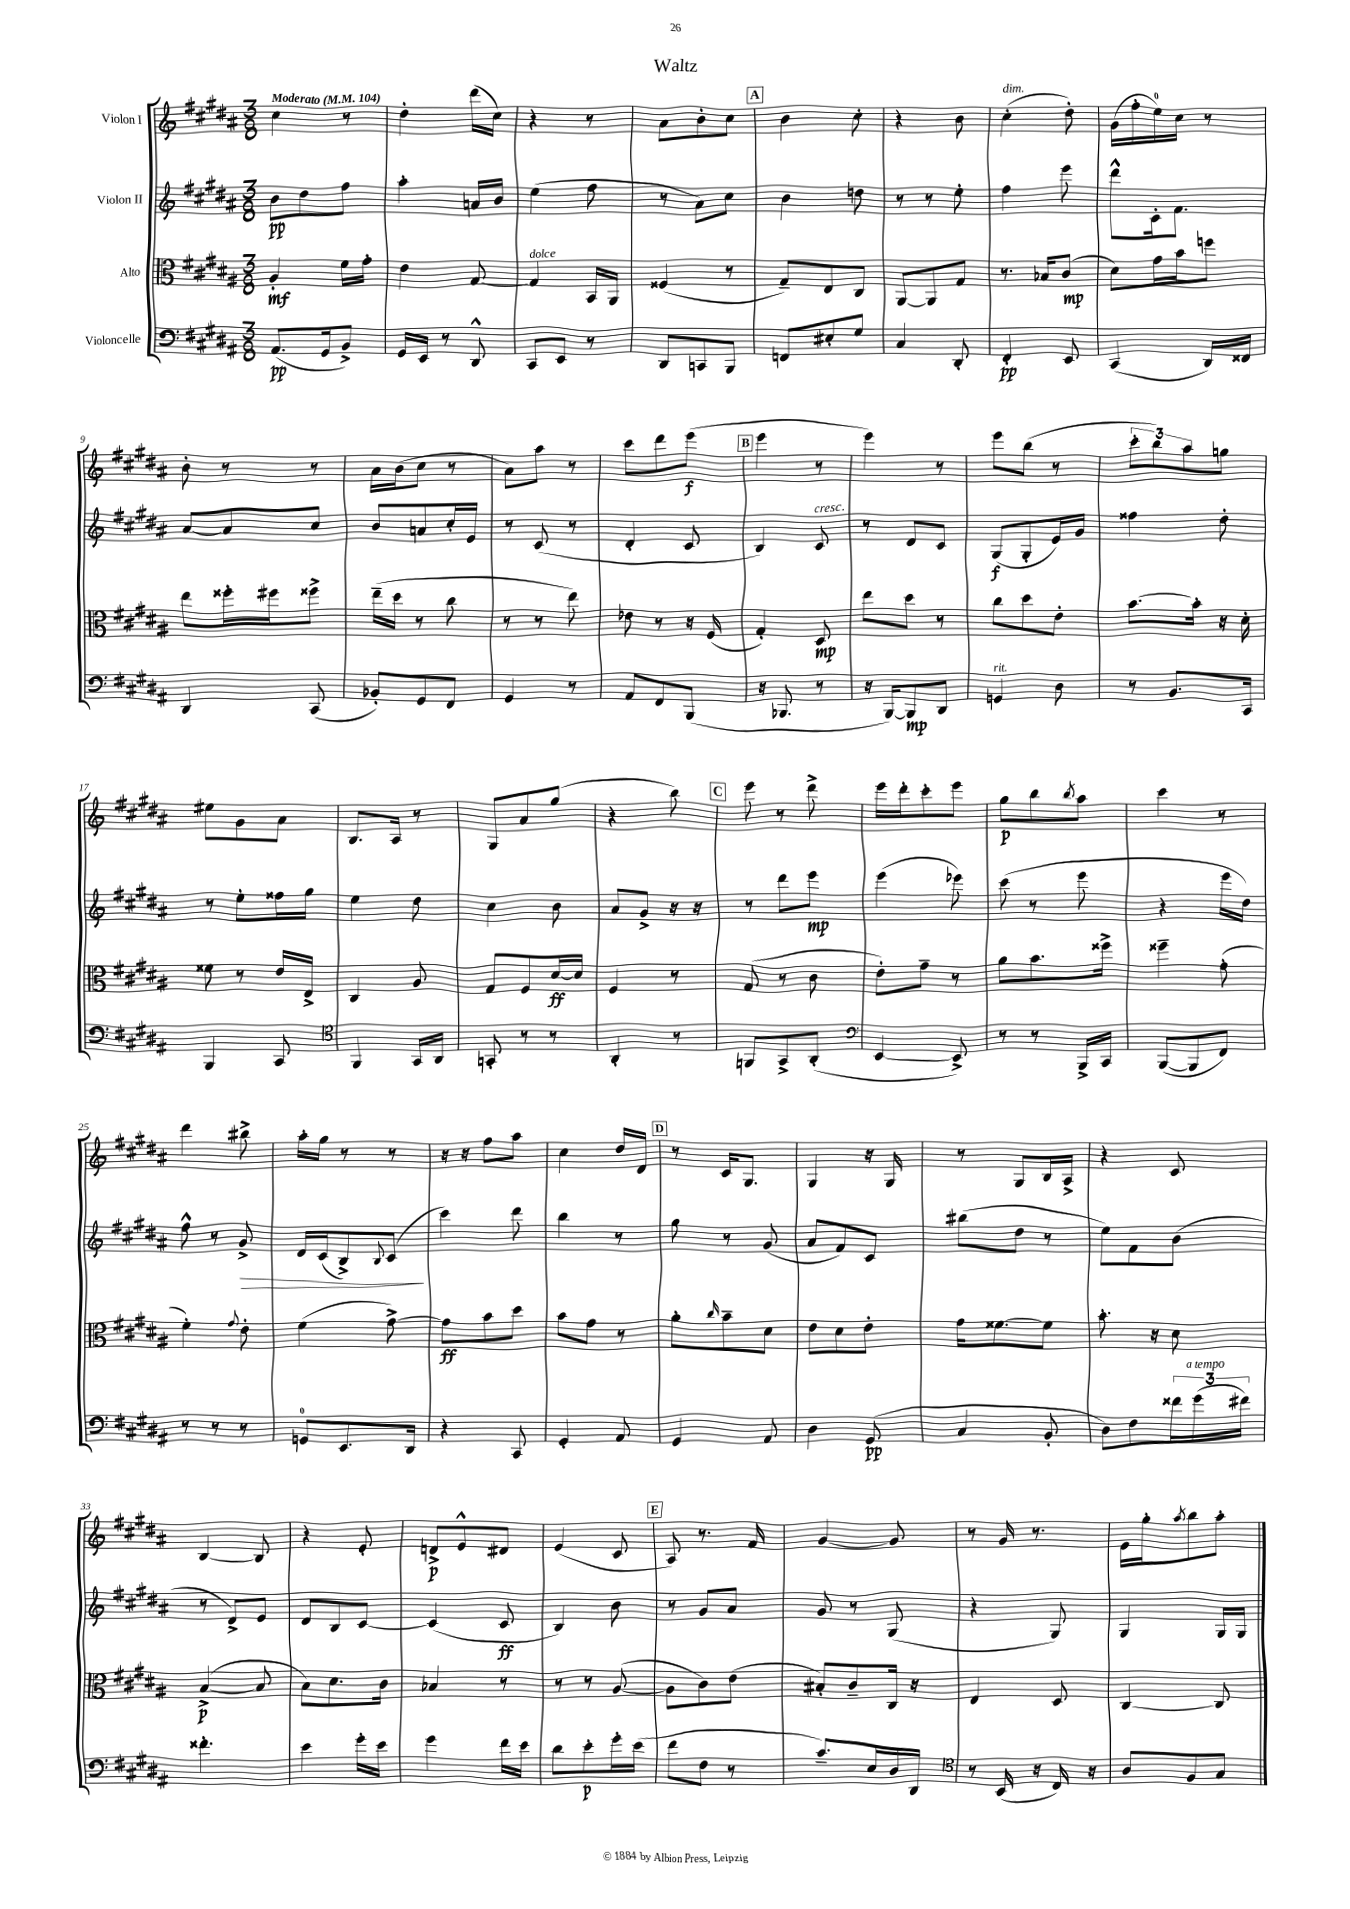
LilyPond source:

\header { title = "Waltz" }
<<
\new StaffGroup <<
\new Staff = "s0" \with { instrumentName = "Violon I" } {
    \clef treble \key b \major \numericTimeSignature \time 3/8 \tempo "Moderato" 4 = 104
    cis''4 r8 |
    dis''4-. dis'''16( cis''16) |
    r4 r8 |
    ais'8 b'8-. cis''8 |
    \mark \markup { \box "A" } b'4 cis''8-. |
    r4 b'8 |
    cis''4-.^\markup { \italic "dim." }( dis''8-.) |
    gis'16( fis''16-. e''16-0) cis''16 r8 |
    b'8-. r8 r8 |
    ais'16 b'16( cis''8 r8 |
    ais'8) ais''8 r8 |
    cis'''8 dis'''8 e'''8\f( |
    \mark \markup { \box "B" } e'''4 r8 |
    e'''4) r8 |
    e'''8 b''8( r8 |
    \tuplet 3/2 { cis'''8-. b''8) ais''8 } g''8 |
    eis''8 gis'8 ais'8 |
    b8. ais16 r8 |
    gis8 ais'8 gis''8( |
    r4 b''8) |
    \mark \markup { \box "C" } e'''8 r8 dis'''8-> |
    e'''16 dis'''16-. cis'''8-. e'''8 |
    gis''8\p b''8 \acciaccatura { b''8 } ais''8 |
    cis'''4 r8 |
    dis'''4 bis''8-> |
    ais''16-. gis''16 r8 r8 |
    r16 r16 fis''8 ais''8 |
    cis''4 dis''16 dis'16 |
    \mark \markup { \box "D" } r8 cis'16 gis8. |
    gis4 r16 gis16 |
    r8 gis8 b16 ais16-> |
    r4 cis'8 |
    b4~ b8 |
    r4 e'8-. |
    d'8->\p e'8-^ dis'8 |
    e'4( cis'8 |
    \mark \markup { \box "E" } ais8) r8. fis'16 |
    gis'4~ gis'8 |
    r8 gis'16 r8. |
    e'16 gis''16-. \acciaccatura { ais''8 } b''8 ais''8-. \bar "|." |
}
\new Staff = "s1" \with { instrumentName = "Violon II" } {
    \clef treble \key b \major \numericTimeSignature \time 3/8
    b'8\pp dis''8 fis''8 |
    ais''4-. a'16 b'16 |
    e''4( fis''8 |
    r8 ais'8) cis''8 |
    \mark \markup { \box "A" } b'4 d''8 |
    r8 r8 e''8-. |
    fis''4 e'''8 |
    dis'''8-^ cis'16-. fis'8. |
    ais'8~ ais'8 cis''8 |
    b'8 a'8 cis''16-. e'16 |
    r8 cis'8( r8 |
    dis'4-. cis'8 |
    \mark \markup { \box "B" } b4) cis'8^\markup { \italic "cresc." } |
    r8 dis'8 cis'8 |
    gis8\f( gis8-. e'16) gis'16 |
    fisis''4 dis''8-. |
    r8 e''8-. fisis''16 gis''16 |
    e''4 dis''8 |
    cis''4 b'8 |
    ais'8 gis'8-> r16 r16 |
    \mark \markup { \box "C" } r8 dis'''8 e'''8\mp |
    e'''4( ees'''8) |
    cis'''8( r8 e'''8 |
    r4 e'''16 dis''16) |
    fis''8-^ r8 gis'8->\> |
    dis'16 cis'16( b8->) \appoggiatura { b8 } cis'8\!( |
    cis'''4) dis'''8 |
    b''4 r8 |
    \mark \markup { \box "D" } gis''8 r8 gis'8( |
    ais'8 fis'8) cis'8 |
    bis''8( dis''8 r8 |
    e''8) fis'8 b'8( |
    r8 dis'8->) e'8 |
    dis'8 b8 cis'8~ |
    cis'4( cis'8\ff |
    b4) b'8 |
    \mark \markup { \box "E" } r8 gis'8 ais'8 |
    gis'8 r8 gis8( |
    r4 gis8) |
    gis4 gis16 gis16 \bar "|." |
}
\new Staff = "s2" \with { instrumentName = "Alto" } {
    \clef alto \key b \major \numericTimeSignature \time 3/8
    ais4-.\mf fis'16 gis'16-. |
    e'4 gis8~ |
    gis4^\markup { \italic "dolce" } b,16 ais,16 |
    fisis4( r8 |
    \mark \markup { \box "A" } gis8--) e8 cis8 |
    ais,8~ ais,8 gis8 |
    r8. bes16 cis'8\mp( |
    dis'8) gis'16 b'16 f''8 |
    e''8 fisis''16-. fis''16 fisis''8-> |
    e''16--( dis''16 r8 cis''8 |
    r8 r8 e''8) |
    ees'8 r8 r16 fis16( |
    \mark \markup { \box "B" } gis4-.) dis8\mp |
    e''8 dis''8 r8 |
    cis''8 dis''8 e'8-. |
    b'8.~ b'16-. r16 dis'16-. |
    fisis'8 r8 e'16 e16-> |
    cis4 ais8 |
    gis8 fis8 dis'16~\ff dis'16 |
    fis4 r8 |
    \mark \markup { \box "C" } gis8( r8 cis'8 |
    e'8-.) gis'8-- r8 |
    ais'8 b'8. fisis''16-> |
    fisis''4-- gis'8-.( |
    fis'4-.) \appoggiatura { gis'8 } e'8-. |
    fis'4( gis'8~->) |
    gis'8\ff b'8 dis''8 |
    b'8 gis'8 r8 |
    \mark \markup { \box "D" } ais'8-. \grace { cis''16 } b'8-- dis'8 |
    e'8 dis'8 e'8-. |
    gis'16 fisis'8.~ fisis'8 |
    b'8.-. r16 dis'8 |
    b4~->\p( b8 |
    b8) dis'8. cis'16 |
    bes4 r8 |
    r8 r8 ais8~( |
    \mark \markup { \box "E" } ais8 cis'8) e'8( |
    bis8-.) cis'8-- cis16 r16 |
    e4 dis8 |
    cis4~ cis8 \bar "|." |
}
\new Staff = "s3" \with { instrumentName = "Violoncelle" } {
    \clef bass \key b \major \numericTimeSignature \time 3/8
    ais,8.\pp( gis,16 b,8->) |
    gis,16 e,16 r8 dis,8-^ |
    cis,8 e,8 r8 |
    dis,8 c,8 b,,8 |
    \mark \markup { \box "A" } f,8 eis8-. gis8 |
    cis4 dis,8-. |
    fis,4-.\pp e,8 |
    cis,4( dis,16) fisis,16 |
    dis,4 cis,8( |
    bes,8-.) gis,8 fis,8 |
    gis,4 r8 |
    ais,8 fis,8 b,,8( |
    \mark \markup { \box "B" } r16 bes,,8. r8 |
    r16 b,,16~) b,,8\mp dis,8 |
    g,4^\markup { \italic "rit." } dis8 |
    r8 b,8. cis,16 |
    b,,4 cis,8 |
    \clef tenor fis,4 gis,16 ais,16 |
    g,8-. r8 r8 |
    ais,4-. r8 |
    \mark \markup { \box "C" } f,8 gis,8-> ais,8-.( |
    \clef bass e,4~ e,8->) |
    r8 r8 b,,16-> cis,16 |
    b,,8~( b,,8 fis,8) |
    r8 r8 r8 |
    g,8-0 e,8. dis,16 |
    r4 cis,8 |
    gis,4-. ais,8 |
    \mark \markup { \box "D" } gis,4 ais,8 |
    dis4 gis,8\pp( |
    cis4 b,8-. |
    dis8) fis8 \tuplet 3/2 { fisis'16 gis'16^\markup { \italic "a tempo" }( fis'16) } |
    fisis'4.-. |
    e'4 gis'16-. e'16 |
    gis'4 fis'16 e'16 |
    dis'8 e'8-.\p gis'16-. e'16( |
    \mark \markup { \box "E" } fis'8 fis8 r8 |
    cis'8.--) e16 dis16 dis,16 |
    \clef tenor r8 b,16( r16 cis16) r16 |
    ais8 fis8 gis8 \bar "|." |
}
>>
>>
